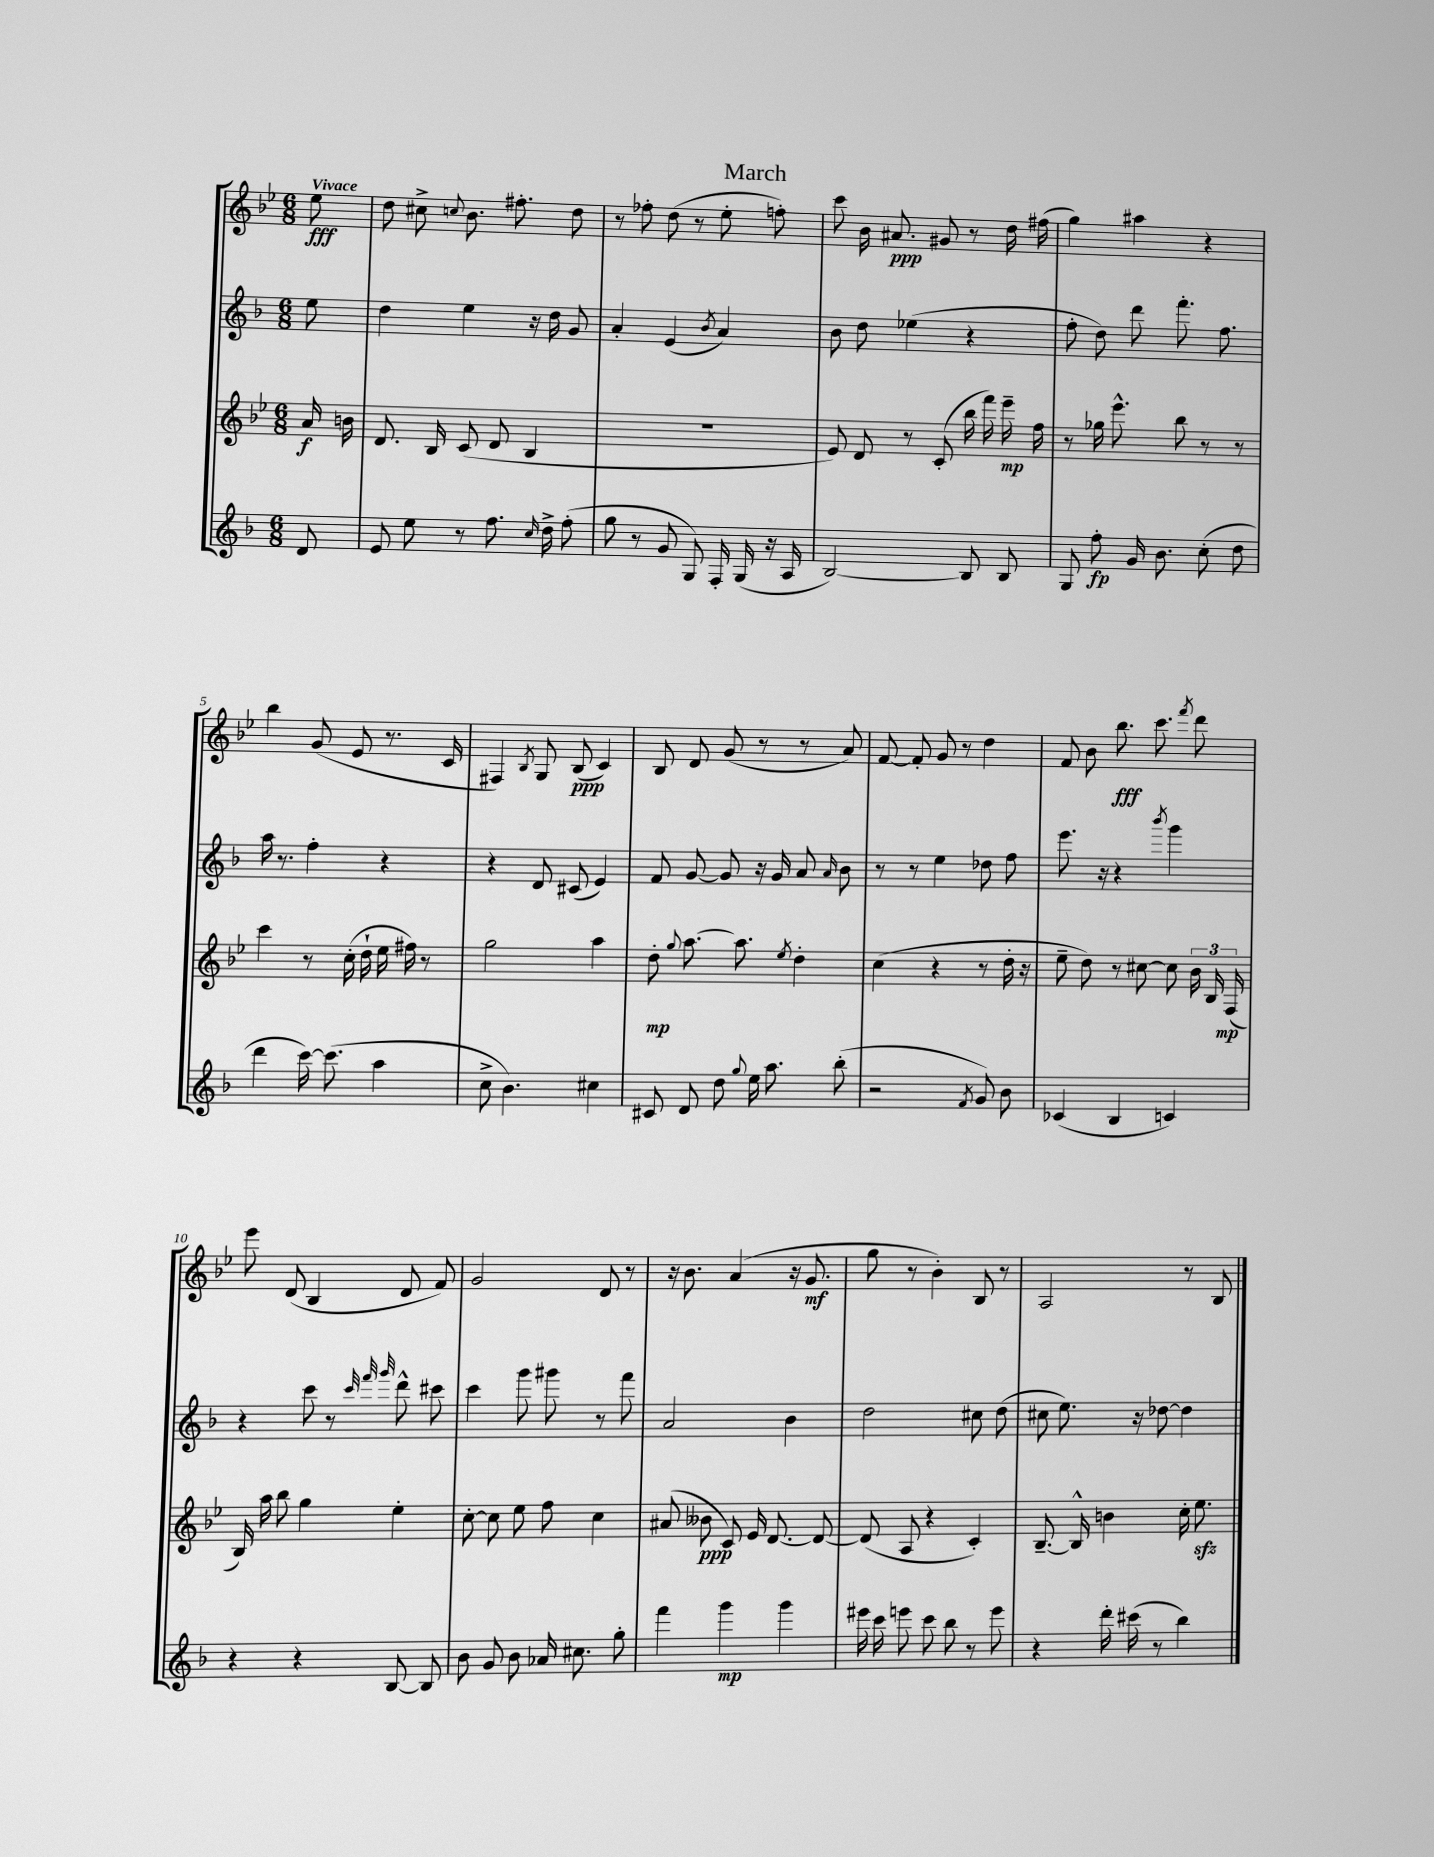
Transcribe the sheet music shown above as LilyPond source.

\header { title = "March" }
<<
\new StaffGroup <<
\new Staff = "s0" {
    \clef treble \key bes \major \numericTimeSignature \time 6/8 \partial 8 \tempo "Vivace"
    \autoBeamOff ees''8\fff |
    d''8 cis''8-> \appoggiatura { c''8 } bes'8. fis''8.-. d''8 |
    r8 fes''8-. d''8( r8 ees''8-. f''8-.) |
    c'''8 bes'16 ais'8.\ppp gis'8 r8 d''16 fis''16( |
    g''4) ais''4 r4 |
    bes''4 g'8( ees'8 r8. c'16 |
    fis4) \acciaccatura { bes8 } g8 bes8\ppp( c'4) |
    bes8 d'8 g'8( r8 r8 a'8) |
    f'8~ f'8-. g'8 r8 d''4 |
    f'8 bes'8 bes''8.\fff c'''8. \acciaccatura { f'''8 } d'''8 |
    ees'''8 d'8( bes4 d'8 f'8) |
    g'2 d'8 r8 |
    r16 bes'8. a'4( r16 g'8.\mf |
    g''8 r8 bes'4-.) bes8 r8 |
    a2 r8 bes8 \bar "|." |
}
\new Staff = "s1" {
    \clef treble \key f \major \numericTimeSignature \time 6/8 \partial 8
    \autoBeamOff e''8 |
    d''4 e''4 r16 d''16 g'8 |
    a'4-. e'4( \acciaccatura { bes'8 } a'4) |
    bes'8 d''8 ees''4( r4 |
    f''8-. d''8) d'''8 f'''8.-. f''8. |
    a''16 r8. f''4-. r4 |
    r4 d'8 cis'8( e'4) |
    f'8 g'8~ g'8 r16 g'16 a'8 \grace { a'16 } bes'8 |
    r8 r8 e''4 des''8 f''8 |
    e'''8. r16 r4 \acciaccatura { bes'''8 } g'''4 |
    r4 c'''8 r8 \grace { c'''32 f'''32 g'''32 } d'''8-^ cis'''8 |
    c'''4 g'''8 gis'''8 r8 f'''8 |
    a'2 bes'4 |
    d''2 cis''8 d''8( |
    cis''8 e''8.) r16 des''8~ des''4 \bar "|." |
}
\new Staff = "s2" {
    \clef treble \key bes \major \numericTimeSignature \time 6/8 \partial 8
    \autoBeamOff a'16\f b'16 |
    d'8. bes16 c'8( d'8 bes4 |
    R2. |
    ees'8) d'8 r8 c'8-.( bes''16 f'''16) ees'''16--\mp f''16 |
    r8 ges''16 ees'''8.-^ bes''8 r8 r8 |
    c'''4 r8 c''16-.( d''16-! ees''16 fis''16) r8 |
    g''2 a''4 |
    d''8-.\mp \appoggiatura { g''8 } a''8.~ a''8. \acciaccatura { ees''8 } d''4-. |
    c''4( r4 r8 d''16-. r16 |
    ees''8-- d''8) r8 cis''8~ cis''8 \tuplet 3/2 { bes'16 bes16 f16\mp( } |
    bes16) a''16 bes''8 g''4 ees''4-. |
    c''8~-. c''8 ees''8 f''8 c''4 |
    ais'8( beses'8\ppp c'8) ees'16 d'8.~ d'8~ |
    d'8( a8 r4 c'4-.) |
    bes8.~-- bes16-^ b'4 c''16-. ees''8.\sfz \bar "|." |
}
\new Staff = "s3" {
    \clef treble \key f \major \numericTimeSignature \time 6/8 \partial 8
    \autoBeamOff d'8 |
    e'8 e''8 r8 f''8. \grace { c''16 } d''16-> f''8-.( |
    g''8 r8 g'8 g8) f16-. g16( r16 a16 |
    bes2~) bes8 bes8 |
    g8 f''8-.\fp g'16 bes'8. c''8-.( d''8 |
    d'''4 c'''16~) c'''8.( a''4 |
    c''8-> bes'4.) cis''4 |
    cis'8 d'8 d''8 \appoggiatura { g''8 } e''16 a''8. bes''8-.( |
    r2 \acciaccatura { f'8 } g'8) bes'8 |
    ces'4( bes4 c'4) |
    r4 r4 bes8~ bes8 |
    bes'8 g'8 bes'8 aes'16 cis''8. g''8-. |
    f'''4 g'''4\mp g'''4 |
    eis'''16 c'''16 e'''8 c'''8 bes''8 r8 e'''8 |
    r4 d'''16-. cis'''16( r8 bes''4) \bar "|." |
}
>>
>>
